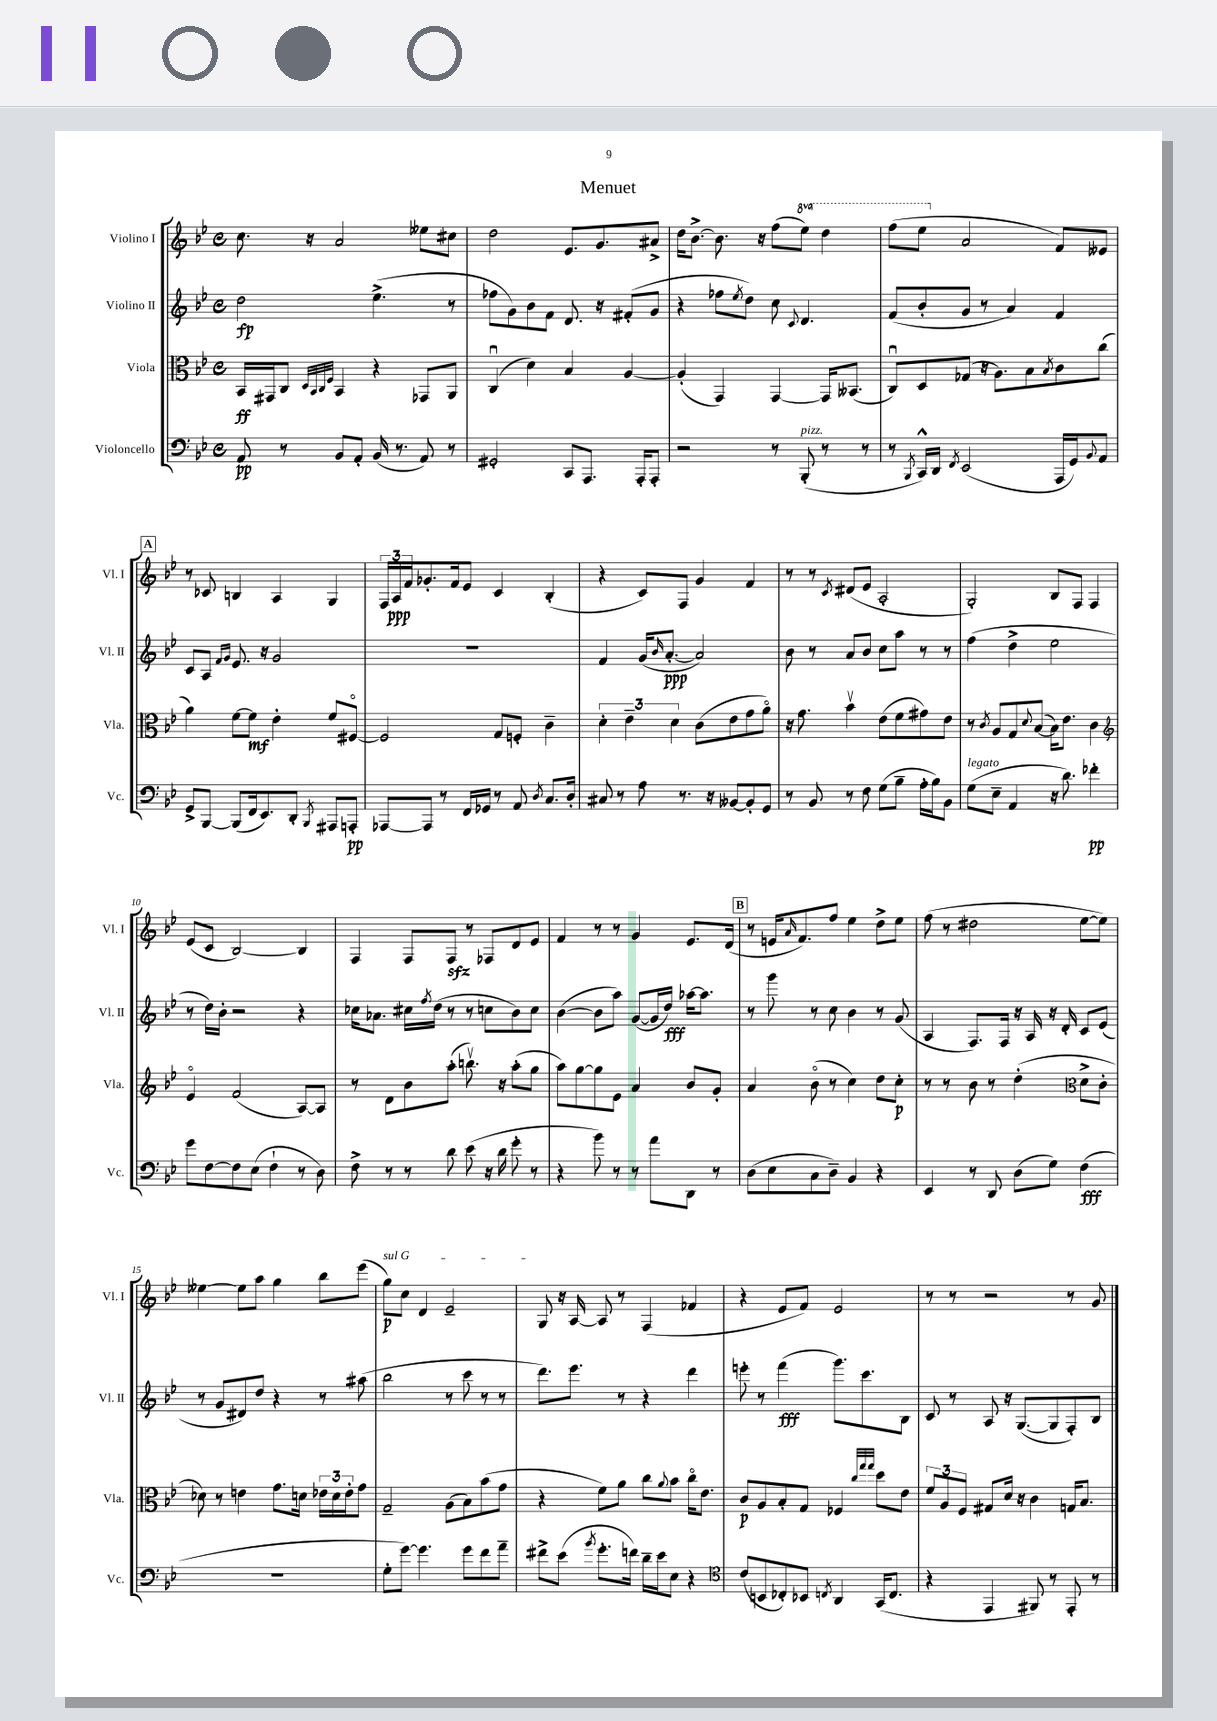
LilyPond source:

\header { title = "Menuet" }
<<
\new StaffGroup <<
\new Staff = "s0" \with { instrumentName = "Violino I" shortInstrumentName = "Vl. I" } {
    \clef treble \key bes \major \defaultTimeSignature \time 4/4 \set Staff.ottavationMarkups = #ottavation-simple-ordinals
    c''8. r16 a'2 eeses''8 cis''8 |
    d''2 ees'8. g'8. ais'8-> |
    d''16 bes'8.~-> bes'8. r16 f''8( \ottava #1 ees'''8) d'''4 |
    f'''8( ees'''8 \ottava #0 a'2 f'8) eeses'8 |
    \mark \markup { \box "A" } r8 ces'8 b4 a4 g4 |
    \tuplet 3/2 { f16 a16\ppp f'16 } ges'8.-. f'16 ees'8 c'4 bes4-.( |
    r4 c'8) f8 g'4 f'4 |
    r8 r8 \acciaccatura { c'8 } dis'8( ees'8 a2-. |
    g2-.) bes8 f8 f4 |
    ees'8( c'8 bes2~) bes4 |
    f4 f8 f8\sfz r8 fes8 d'8 ees'8 |
    f'4 r8 r8 g'4 ees'8. d'16( |
    \mark \markup { \box "B" } r8 e'16 \grace { a'16 } f'8.) f''8 ees''4 d''8-> ees''8 |
    f''8( r8 dis''2 ees''8~ ees''8) |
    eeses''4~ eeses''8 a''8 g''4 bes''8 ees'''8( |
    \once \override TextSpanner.bound-details.left.text = \markup { \italic "sul G" } g''8\p\startTextSpan) c''8 d'4 ees'2-- |
    g8\stopTextSpan r16 a16~ a8 r8 f4( fes'4 |
    r4 ees'8 f'8) ees'2 |
    r8 r8 r2 r8 g'8 \bar "|." |
}
\new Staff = "s1" \with { instrumentName = "Violino II" shortInstrumentName = "Vl. II" } {
    \clef treble \key bes \major \defaultTimeSignature \time 4/4
    d''2\fp ees''4.->( r8 |
    fes''8 g'8) bes'8 f'8 d'8. r16 fis'8-.( g'8 |
    r4 fes''8 \acciaccatura { ees''8 } d''8) c''8 \appoggiatura { c'8 } d'4. |
    f'8( bes'8-. g'8 r8 a'4) f'4 |
    \mark \markup { \box "A" } c'8 a8 \grace { f'16 g'16 } ees'8. r16 g'2 |
    R1 |
    f'4 g'16( \grace { bes'16 } a'8.~-.\ppp a'2) |
    bes'8 r8 a'8 bes'8 c''8 a''8 r8 r8 |
    f''4( d''4-> ees''2 |
    r8 d''16) bes'16-. r2 r4 |
    ces''16 aes'8. cis''16 \acciaccatura { f''8 } d''16( r8 r8 c''8 bes'8) c''8 |
    bes'4~( bes'8 a''8) g'8~( g'16 d''16\fff) aes''16~ aes''8. |
    \mark \markup { \box "B" } r8 g'''8 r8 c''8 bes'4 r8 g'8( |
    a4 f8.) f16 r16 a16 r16 d'16-. c'8 ees'8( |
    r8 g'8 dis'8) d''8 r4 r8 ais''8( |
    bes''2 r8 c'''8 r8 r8 |
    d'''8.) ees'''8. r8 r4 d'''4 |
    e'''8-. r8 f'''4\fff( g'''8.) c'''8. bes8 |
    c'8 r8 a8 r16 g8.~( g8 f8-.) bes8 \bar "|." |
}
\new Staff = "s2" \with { instrumentName = "Viola" shortInstrumentName = "Vla." } {
    \clef alto \key bes \major \defaultTimeSignature \time 4/4
    bes,16\ff gis,16 c8 \grace { d32 bes,32 c32 f32 } bes,4 r4 ges,8 a,8 |
    c4\downbow( d'4) bes4 a4~ |
    a4-.( g,4) g,4~ g,16 beses,8.( |
    c8\downbow) d8 ges8( r16 a8.) bes8 \acciaccatura { bes8 } c'8 c''8( |
    \mark \markup { \box "A" } a'4) f'8~ f'8\mf ees'4-. f'8 fis8~\flageolet |
    fis2 g8 f8-. c'4-- |
    \tuplet 3/2 { d'4-. ees'4-- d'4 } c'8( ees'8 g'8 a'8\flageolet) |
    r16 g'8. bes'4\upbow ees'8( f'8 gis'8) ees'8 |
    r8 \acciaccatura { c'8 } a8 g8 \appoggiatura { d'8 } bes8~( bes16) ees'8. c'4 |
    \clef treble ees'4\flageolet f'2( a8~) a8 |
    r8 d'8 bes'8 a''8-.( b''8.\upbow) r16 a''8-.( g''8 |
    a''8) g''8~ g''8 ees'8 a'4 bes'8 g'8-. |
    \mark \markup { \box "B" } a'4 bes'8\flageolet( r8 c''4) d''8 c''8-.\p |
    r8 r8 bes'8 r8 d''4-.( \clef alto d'8-> c'8-. |
    des'8) r8 e'4 g'8. d'16 \tuplet 3/2 { ees'16 d'16 ees'16-. } g'8 |
    g2-- a8( bes8) bes'8( g'8 |
    r4 f'8) a'8 c''8 \appoggiatura { a'8 } bes'8 c''16\flageolet ees'8. |
    c'8\p a8 bes8-. g8 fes4 \grace { c''32 g''32 g''32 } d''8 ees'8 |
    \tuplet 3/2 { f'8 a8 f8 } gis8 d'16 r16 c'4 g16 bes8. \bar "|." |
}
\new Staff = "s3" \with { instrumentName = "Violoncello" shortInstrumentName = "Vc." } {
    \clef bass \key bes \major \defaultTimeSignature \time 4/4
    a,8\pp r8 bes,8 a,8-. bes,16( r8. a,8) r8 |
    gis,2-. c,8 a,,8. a,,16-. a,,8-. |
    r2 r8 bes,,8-.^\markup { \italic "pizz." }( r8 r8 |
    r8 \acciaccatura { bes,,8 } c,16-^) d,16 \acciaccatura { f,8 } ees,2( a,,16 g,16) \appoggiatura { bes,8 } a,8 |
    \mark \markup { \box "A" } g,8-> bes,,8~ bes,,8( f,16 ees,8.) d,8-. \acciaccatura { bes,,8 } ais,,8 a,,8-.\pp |
    aes,,8~ aes,,8 r8 f,16 ges,16 r8 a,8 \acciaccatura { d8 } c8. d16-. |
    cis8 r8 a8 r8. r16 beses,8~ beses,8-. g,8 |
    r8 bes,8 r8 f8 g8( bes8-- a16-. bes16) bes,8 |
    g8^\markup { \italic "legato" }( ees8-- a,4 r16 d'8.) fes'4-.\pp |
    g'8 f8~ f8 ees8( f4-! r8 d8) |
    f8-> r8 r8 d'8 ees'8( r16 d'16 g'8-. r8 |
    r4 bes'8) r8 r8 a'8 d,8 r8 |
    \mark \markup { \box "B" } d8( ees8 c8 d8--) bes,4 r4 |
    ees,4 r8 d,8 d8( g8) f4\fff( |
    R1 |
    g8-. g'8~) g'4. g'8 f'8 a'8-- |
    fis'8-> ees'8( \acciaccatura { bes'8 } g'8.-. f'16) d'16-- ees'16 ees8 r4 |
    \clef tenor c'8( b,8 ces8-.) bes,8 \acciaccatura { c8 } a,4 g,16( c8. |
    r4 ees,4 fis,8) r8 ees,8-. r8 \bar "|." |
}
>>
>>
